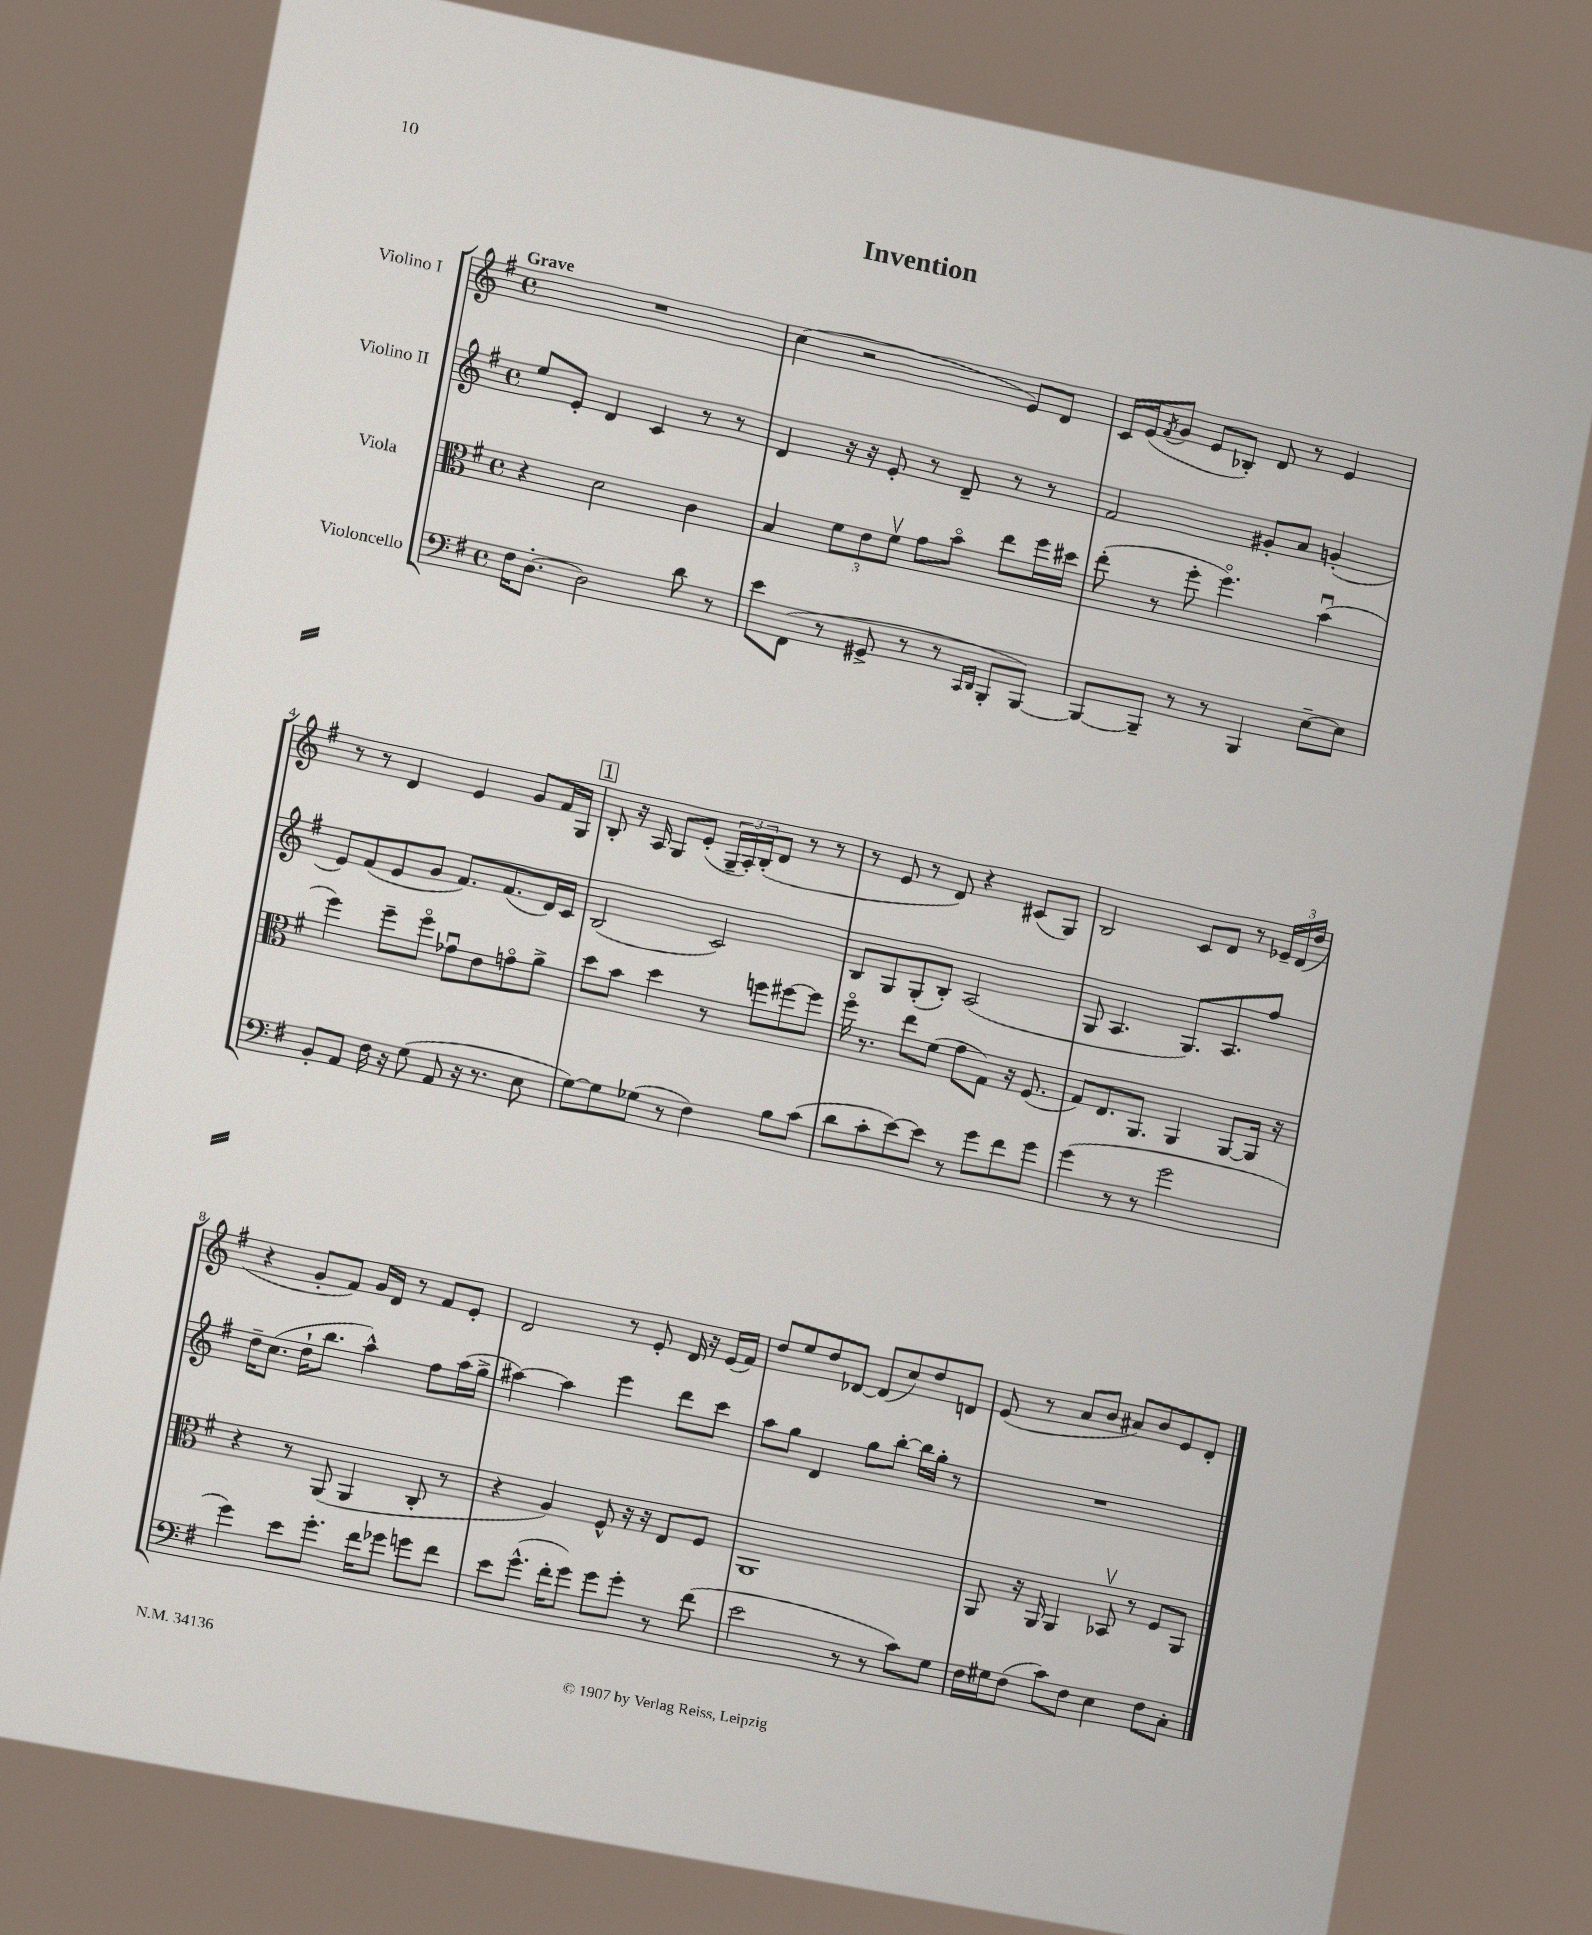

**kern	**kern	**kern	**kern
*staff4	*staff3	*staff2	*staff1
*clefF4	*clefC3	*clefG2	*clefG2
*k[f#]	*k[f#]	*k[f#]	*k[f#]
*M4/4	*M4/4	*M4/4	*M4/4
*met(c)	*met(c)	*met(c)	*met(c)
16F#	4r	8ee	1r
[8.D'	.	.	.
.	.	8e'	.
2D]	2d	4d	.
.	.	4c	.
8d	4c	8r	.
8r	.	8r	.
=	=	=	=
8e	4B	4d	(4cc
(8FF#	.	.	.
8r	12f#	16r	2r
.	.	16r	.
.	12e	.	.
8GG#^	.	8e'	.
.	12f#v	.	.
8r	8g	8r	.
8r	8bo	8d~	.
16qqCC	.	.	.
16qqDD	.	.	.
8BBB'	8ee	8r	8e)
[8BBB)	16ff#	8r	8d
.	16dd#	.	.
=	=	=	=
8BBB_	(8ee'	2f#	16c
.	.	.	(16e
.	.	.	8qf#
8BBB~]	8r	.	8g
8r	8ff#'	.	8e
8r	4.ff#o)	.	8B-')
4BBB	.	8g#'	8d
.	.	8a	8r
[8E~	(4bu	(4g'	4e
8E]	.	.	.
=	=	=	=
8BB'	4ff#)	8e)	8r
8AA	.	(8f#	8r
16F#	8ff#~	8e	4d
16r	.	.	.
(8G	8ff#o	8g	.
8AA	8g-u	8.f#)	4e
16r	8e	.	.
8.r	.	(8.f#	.
.	8go	.	8g
8E	8a^	16d)	16f#
.	.	16c	16G
=	=	=	=
[8G)	8dd	(2B	8B'
8G]	8b	.	16r
.	.	.	16A
(8G-	4dd	.	8G
8r	.	.	(8e'
4F#)	8r	2c)	24G~
.	.	.	24A')
.	.	.	(24B'
.	8ff	.	8d
8B	[8ff#	.	8r
(8c	8ff#]	.	8r
=	=	=	=
8d	16ff#o	8B	8r
.	8.r	.	.
8c'	.	8G	8e
[8e)	8ee	(8G'	8r
8e]	(8f#	8B')	8d)
8r	8g	(2A	4r
8g	8G)	.	.
8f#	16r	.	(8c#
.	(8.F#	.	.
8g	.	.	8G)
=	=	=	=
(4g	8G)	8G	2B
.	8.E	4.A	.
8r	.	.	.
.	8.AA	.	.
8r	.	.	.
2g	4AA	8.G)	8c
.	.	.	8d
.	.	8.A	.
.	[8AA	.	8r
.	16AA]	8ff#	24e-~
.	.	.	(24d
.	16r	.	.
.	.	.	24dd
=	=	=	=
4g)	4r	16dd~	4r
.	.	(8.cc	.
8e	8r	16dd`	8g'
.	.	8.bb	.
8.g'	(8AA	.	8f#)
.	4AA	4aa^^)	16g
16f#	.	.	16d
8g-	.	.	8r
8g	8C'	8ff#	8f#
8f#	8r	(16aa	8e'
.	.	16gg^	.
=	=	=	=
8e	4r	[4aa#)	2d
(8.g^^	.	.	.
.	4A)	4aa#]	.
16f#'	.	.	.
8g)	.	.	.
8g	8F#^^	4eee	8r
8g'	16r	.	8e'
.	16r	.	.
8r	8E	8ddd	16d
.	.	.	16r
(8f#	8F#	8ccc	(16e
.	.	.	16f#)
=	=	=	=
2e	1AA	8aa	8dd
.	.	8gg	8ee
.	.	4d	8dd
.	.	.	[8d-
8r	.	8gg	(8d-]
8r	.	[8bb'	8cc)
8c)	.	16bb]	8dd
.	.	16gg'	.
8G	.	8r	8d
=	=	=	=
16F#	8AA	1r	(8e
16G#	.	.	.
(8F#	16r	.	8r
.	16AA	.	.
8c)	4AA	.	8a
8F#	.	.	8b
4E	8BB-v	.	8a#)
.	8r	.	8b
8F#	8F#	.	8e
8C'	8AA	.	8d'
==	==	==	==
*-	*-	*-	*-
